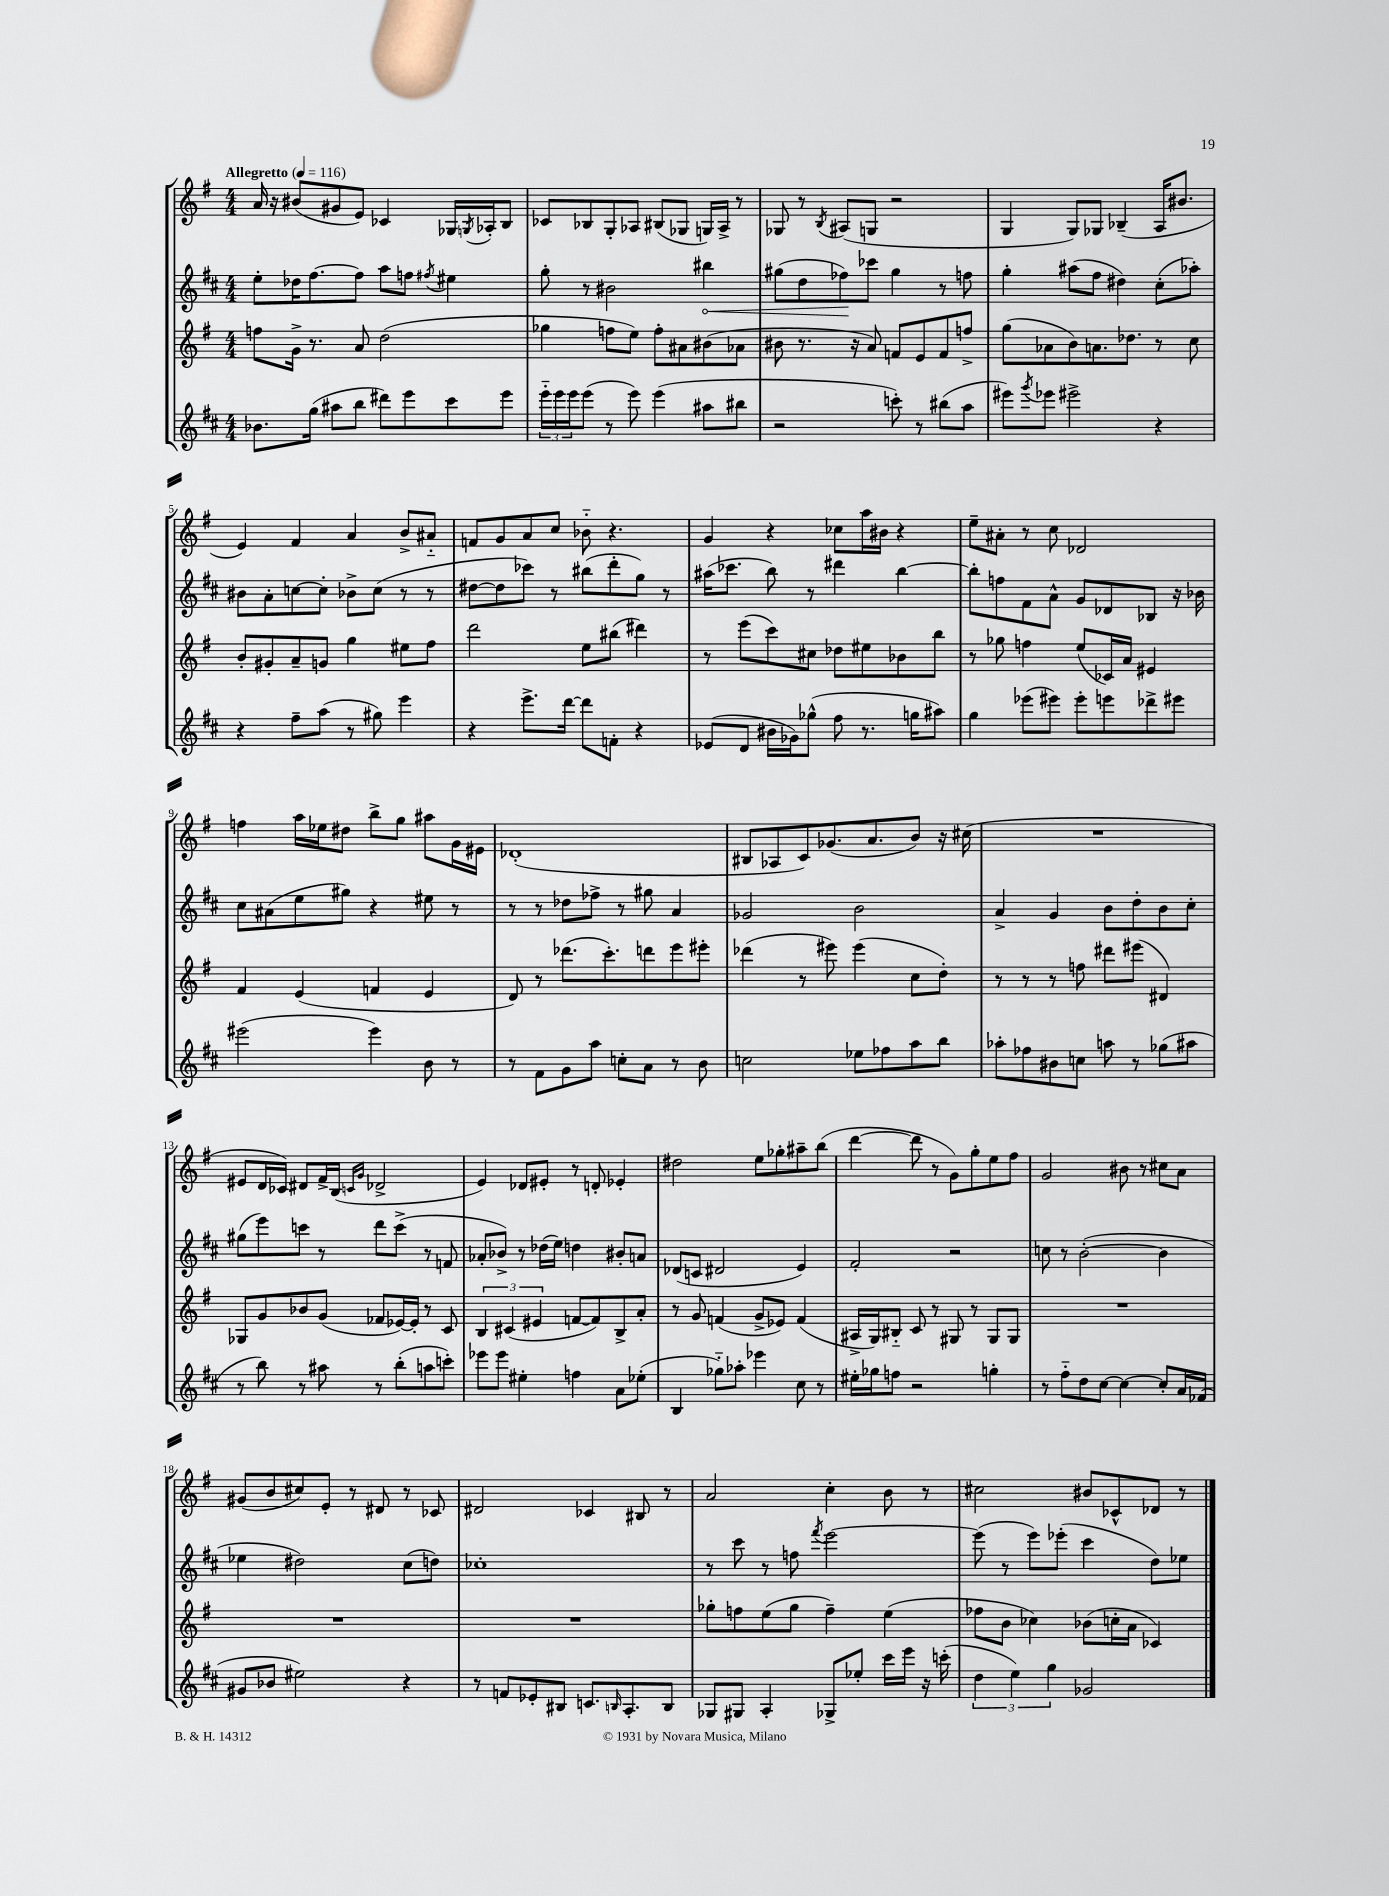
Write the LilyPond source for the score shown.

<<
\new StaffGroup <<
\new Staff = "s0" {
    \clef treble \key g \major \numericTimeSignature \time 4/4 \tempo "Allegretto" 4 = 116
    a'16 r16 bis'8( gis'8 e'8) ces'4 ges16 \acciaccatura { g8 } aes16-. b8 |
    ces'8 bes8 g8-. aes8 bis8( ges8 g16) aes16-> r8 |
    ges8 r8 \acciaccatura { b8 } ais8( g8 r2 |
    g4 g8) ges8 bes4--( a16 bis'8. |
    e'4) fis'4 a'4 b'8-> ais'8-_ |
    f'8 g'8 a'8 c''8 bes'8-_ r4. |
    g'4 r4 ces''8 a''16 bis'16 r4 |
    e''8-- ais'8-. r8 c''8 des'2 |
    f''4 a''16 ees''16 dis''8 b''8-> g''8 ais''8 g'16 eis'16 |
    des'1-.( |
    bis8 aes8 c'8) ges'8.( a'8. b'8) r16 cis''16( |
    R1 |
    eis'8 d'16 ces'16) dis'8 fis'16-> b16( \grace { c'16 g'16 } des'2-> |
    e'4) des'8 eis'8-. r8 d'8-. ees'4-. |
    dis''2 e''8 ges''8-. ais''8-- b''8( |
    d'''4~ d'''8 r8 g'8) g''8-. e''8 fis''8 |
    g'2 bis'8 r8 cis''8 a'8 |
    gis'8( b'8 cis''8) e'8-. r8 dis'8 r8 ces'8 |
    dis'2 ces'4 bis8 r8 |
    a'2 c''4-. b'8 r8 |
    cis''2 bis'8 ces'8-^ des'8 r8 \bar "|." |
}
\new Staff = "s1" {
    \clef treble \key d \major \numericTimeSignature \time 4/4
    e''8-. des''16 fis''8.~ fis''8 a''8 f''8 \acciaccatura { fis''8 } eis''4 |
    g''8-. r8 bis'2 \once \override Hairpin.circled-tip = ##t bis''4\< |
    gis''8( d''8 fes''8\!) ces'''8 gis''4 r8 f''8 |
    g''4-. ais''8( fis''8 dis''4) cis''8-.( aes''8-.) |
    bis'8 a'8-. c''8~ c''8-. bes'8-> c''8( r8 r8 |
    dis''8~ dis''8 ces'''8) r8 bis''8( d'''8-. g''8) r8 |
    ais''16( ces'''8. b''8) r8 dis'''4 b''4~ |
    b''8-. f''8 fis'8 a'8-^ g'8 des'8 bes8 r16 bes'16 |
    cis''8 ais'8( e''8 gis''8) r4 eis''8 r8 |
    r8 r8 des''8 fes''8-> r8 gis''8 a'4 |
    ges'2 b'2 |
    a'4-> g'4 b'8 d''8-. b'8 cis''8-. |
    gis''8( e'''8) c'''8 r8 d'''8 c'''8->( r8 f'8 |
    aes'8-. bes'8->) r8 des''16( e''16) d''4 bis'8-. a'8 |
    des'8( c'8 dis'2 e'4) |
    fis'2-. r2 |
    c''8 r8 b'2~-.( b'4 |
    ees''4 dis''2) cis''8( d''8) |
    ces''1-. |
    r8 cis'''8 r8 f''8 \acciaccatura { fis'''8 } e'''2~ |
    e'''8( r8 e'''8) ees'''8-.( cis'''4 d''8) ees''8 \bar "|." |
}
\new Staff = "s2" {
    \clef treble \key g \major \numericTimeSignature \time 4/4
    f''8 g'16-> r8. a'8 d''2( |
    ges''4 f''8 e''8) f''8-. ais'8 bis'8( aes'8 |
    bis'8 r8. r16 a'8) f'8 e'8 f'8 f''8-> |
    g''8( aes'8 b'8) a'8. des''8. r8 c''8 |
    b'8-. gis'8-. a'8-- g'8 g''4 eis''8 fis''8 |
    d'''2 e''8 bis''8( dis'''4) |
    r8 e'''8( c'''8) cis''8 des''8 eis''8 bes'8 b''8 |
    r8 ges''8 f''4 e''8( ces'16) a'16 eis'4 |
    fis'4 e'4( f'4 e'4 |
    d'8) r8 des'''8.( c'''8.-.) d'''8 e'''8 eis'''8-. |
    des'''4( r8 eis'''8) eis'''4( c''8 d''8-.) |
    r8 r8 r8 f''8 dis'''8 eis'''8( dis'4) |
    ges8 g'8 bes'8 g'8( fes'8 ees'16~) ees'16-. r8 c'8 |
    \tuplet 3/2 { b4 cis'4( eis'4 } f'8~ f'8) b8-> a'8-. |
    r8 g'8 f'4( g'8-> ees'8) f'4( |
    ais16-> g16) bis8-_ c'8 r8 gis8 r8 gis8 gis8 |
    R1 |
    R1 |
    R1 |
    ges''8-. f''8 e''8( ges''8 f''4--) e''4( |
    fes''8 b'8 ces''4) bes'8( c''16-. a'16 ces'4) \bar "|." |
}
\new Staff = "s3" {
    \clef treble \key d \major \numericTimeSignature \time 4/4
    bes'8. g''16( ais''8 b''8 dis'''8) e'''8 cis'''8 e'''8 |
    \tuplet 3/2 { e'''16-_ e'''16 e'''16 } e'''8( r8 e'''8) e'''4( ais''8 bis''8 |
    r2 c'''8-.) r8 bis''8( a''8 |
    eis'''8) \acciaccatura { g'''8 } ees'''8 eis'''2-> r4 |
    r4 fis''8-- a''8( r8 gis''8) e'''4 |
    r4 e'''8.-> d'''16~ d'''8 f'8-. r4 |
    ees'8( d'8 bis'16 ges'16) ges''8-^( fis''8 r8. g''16 ais''8) |
    g''4 ees'''8( eis'''8) eis'''8-. e'''8 des'''8-> eis'''8 |
    eis'''2( eis'''4) b'8 r8 |
    r8 fis'8 g'8 a''8 c''8-. a'8 r8 b'8 |
    c''2 ees''8 fes''8 a''8 b''8 |
    aes''8-. fes''8 bis'8 c''8 a''8 r8 ges''8( ais''8 |
    r8 b''8) r8 ais''8 r8 b''8-.( a''8 c'''8-.) |
    ees'''8 ees'''8 eis''4-. f''4 a'8 ees''8-.( |
    b4 ges''8-_) aes''8-. ees'''4 cis''8 r8 |
    eis''16-. ges''16 f''8 r2 g''4-. |
    r8 fis''8-_ d''8 cis''8~ cis''4~ cis''8-. a'16 fes'16( |
    gis'8 bes'8 eis''2) r4 |
    r8 f'8 ees'8-. bis8 c'8. \grace { b16 } a8.-. b8 |
    ges8 gis8 a4-. ges8-> ees''8-. cis'''16 e'''16 r16 c'''16-.( |
    \tuplet 3/2 { d''4 e''4) g''4 } ges'2 \bar "|." |
}
>>
>>
